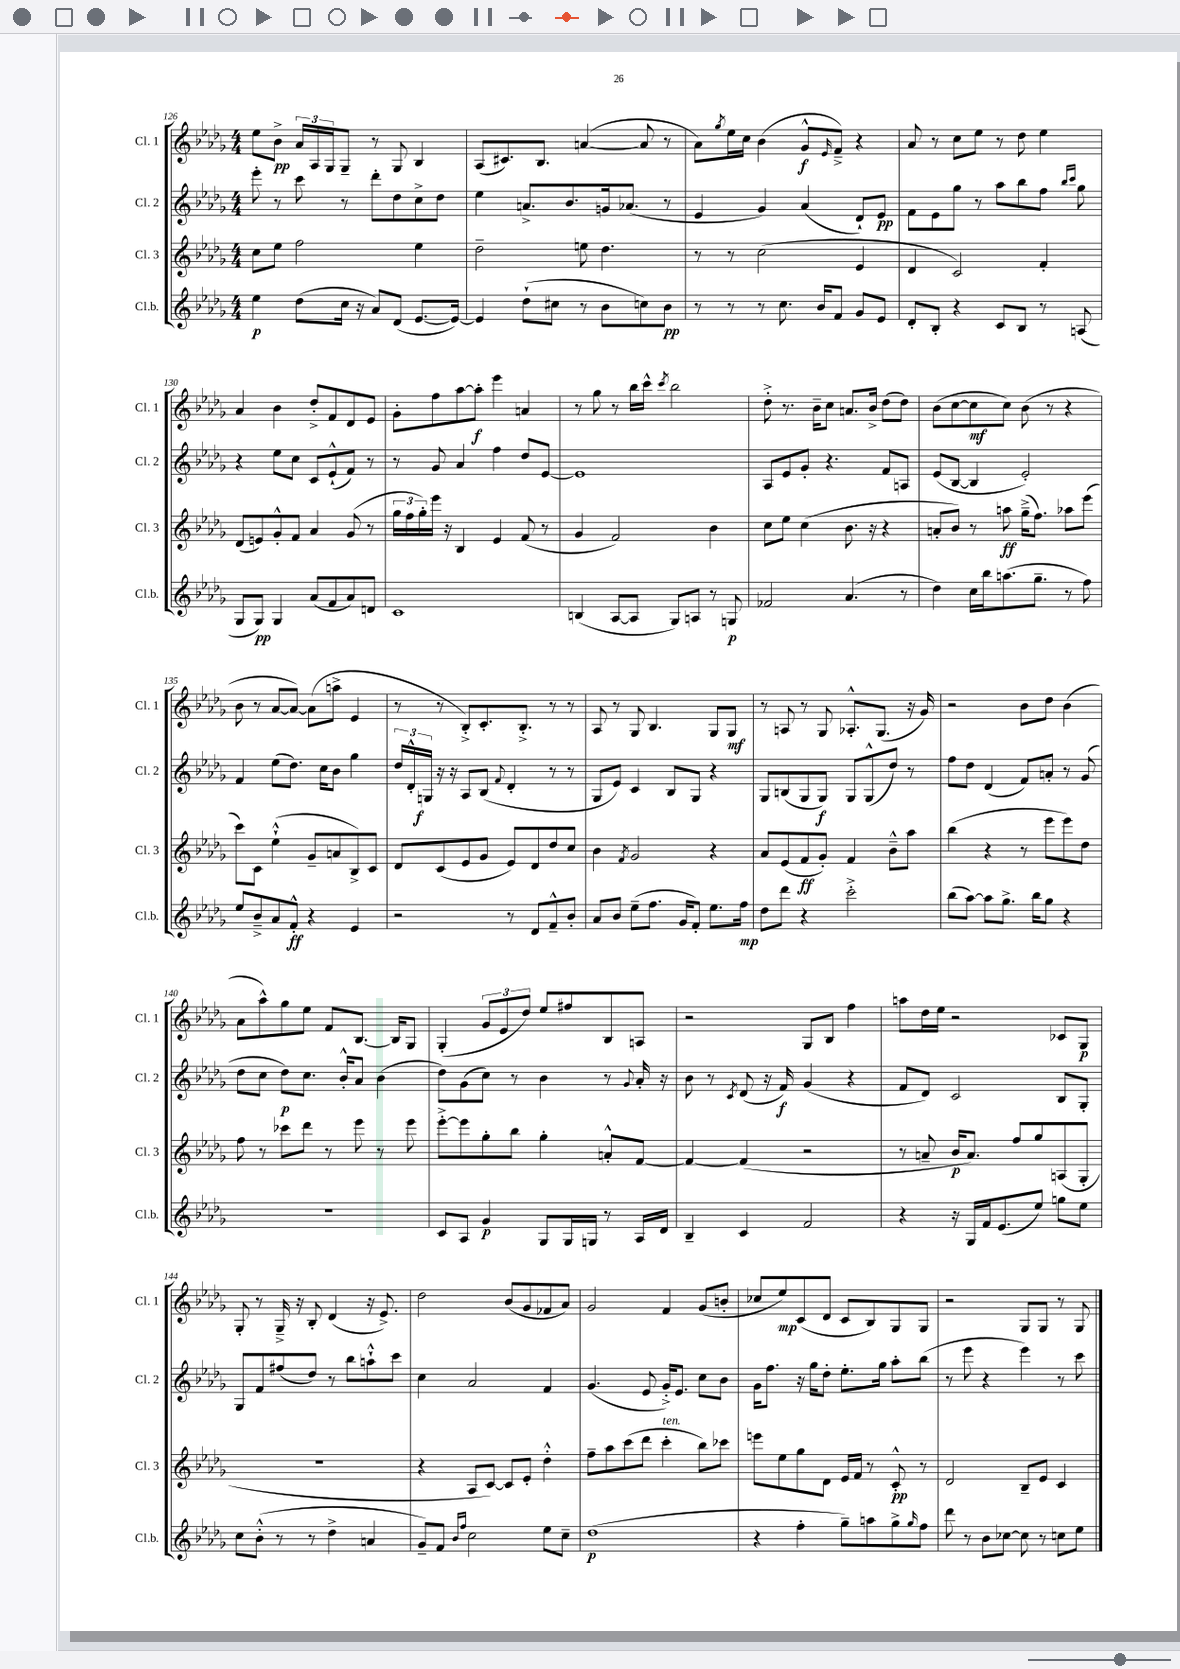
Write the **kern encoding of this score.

**kern	**kern	**kern	**kern
*staff4	*staff3	*staff2	*staff1
*clefG2	*clefG2	*clefG2	*clefG2
*k[b-e-a-d-g-]	*k[b-e-a-d-g-]	*k[b-e-a-d-g-]	*k[b-e-a-d-g-]
*M4/4	*M4/4	*M4/4	*M4/4
4ee-\	8cc\L	8eee-'\	8ee-\L
.	8ee-\J	8r	8b-^\J
(8dd-\L	2ff\	8ccc\	24a-/LL
.	.	.	24A-/
.	.	.	24G-/J
16cc\Jk	.	8r	8G-~/J
16r	.	.	.
8a-/L)	.	8ddd-'\L	8r
(8d-/J	.	8dd-\	8G-/
[8.e-/L	4ee-\	8cc^\	4B-/
.	.	8dd-\J	.
16e-/_Jk)	.	.	.
=	=	=	=
4e-/]	2dd-~\	4ee-\	(8A-/L
.	.	.	8.c#/)
(8dd-`\L	.	8.a^/L	.
.	.	.	8.B-/J
8cc#\J	.	.	.
.	.	8.b-/	.
8r	8ee\	.	([4a/
8b-\L	4.dd-\	16g/k	.
.	.	(8.a-/J	.
8cc\)	.	.	8a/]
8b-\J	.	8r	8r
=	=	=	=
8r	8r	4e-/	8a-\L)
.	.	.	8qgg-/
8r	8r	.	16ee-\L
.	.	.	16cc\JJ
8r	(2cc\	4g-/)	(4b-\
8.cc\	.	.	.
.	.	(4a-/	8g-^^/L
16b-/LK	.	.	.
.	.	.	16qqe-/
8f/J	.	.	8f~^/J)
8g-/L	4e-/	8d-`/L)	4r
8e-/J	.	8e-/J	.
=	=	=	=
8d-'/L	4d-/	8f\L	8a-/
8B-'/J	.	8e-\	8r
4r	2c/)	8gg-\J	8cc\L
.	.	8r	8ee-\J
8c/L	.	8aa-\L	8r
8B-/J	.	8bb-\	8dd-\
8r	4f'/	8ff\J	4ee-\
.	.	16qqbb-/LL	.
.	.	16qqccc/JJ	.
(8A/	.	8gg-\	.
=	=	=	=
8G-/L	(8d-/L	4r	4a-/
8G-/J)	8e/)	.	.
4G-/	8g-'^^/	8ee-\L	4b-\
.	8f/J	8cc\J	.
(8a-/L	4a-/	8c/L	8dd-'^/L
8f/	.	(8e-`^^/	8f/
8a-/)	(8g-/	8f/J)	8d-/
8d/J	8r	8r	8e-/J
=	=	=	=
1c	24gg-\LL	8r	8g-'\L
.	24ff\	.	.
.	24gg-'\)	.	.
.	16eee-\JJ	8g-/	8ff\
.	16r	.	.
.	4B-/	4a-/	[8aa-\
.	.	.	8aa-'\]J
.	4e-/	4ff\	4eee-\
.	(8f/	8dd-/L	4a/
.	8r	[8e-/J	.
=	=	=	=
(4B/	4g-/	1e-]	8r
.	.	.	8gg-\
[8A-/L	2f/)	.	8r
8A-/]J	.	.	16bb-\LL
.	.	.	16ccc^^\JJ
.	.	.	8qccc/
8G-/L)	.	.	2bb-\
8A/J	.	.	.
8r	4b-\	.	.
8G/	.	.	.
=	=	=	=
2f-/	8cc\L	8A-/L	8dd-'^\
.	8ee-\J	8e-/	8.r
.	(4cc\	8g-'/J	.
.	.	.	16b-~\LK
.	.	4.r	8cc\J
(4.a-/	8.b-\	.	8.a/L
.	16r	.	16b-^/Jk
.	4r	8f/L	(8dd-\L
8r	.	8A/J	8dd-\J)
=	=	=	=
4dd-\)	8a'/L	(8e-/L	(8b-\L
.	8b-/J)	[8B-/J	[8cc\
16cc\LL	8r	4B-/]	8cc\]
16bb-\J	.	.	.
(8.aa\	8aa\	.	8cc\J)
.	(16gg-~^\LK	2e-'/)	(8b-\
8.gg-~\J	8.ff\J)	.	.
.	.	.	8r
8r	8aa-\L	.	4r
8ff\)	(8eee-\J	.	.
=	=	=	=
8ee-/L	8ccc\L)	4f/	8b-\
8b-~^/	8c\J	.	8r
8a-/	(4ee-`^^\	(8ee-\L	[8a-/L
8f'^^/J	.	8.dd-\J)	8a-/_J)
4r	8g-~/L	.	(8a-\]L
.	.	16cc\LK	.
.	8a/	8b-\J	8aa^\J
4e-/	8B-^/)	4gg-\	4e-/
.	8c/J	.	.
=	=	=	=
2r	8d-/L	24dd-/LL	8r
.	.	24d-'^^/	.
.	.	24G/JJ	.
.	(8c/	16r	8r
.	.	16r	.
.	8e-/	8A-/L	8B-'^/L)
.	8g-/J	(8B-/J	8.c'/
.	.	8qqf/	.
8r	8e-/L)	4d-'/	.
.	.	.	8.B-'^/J
8d-/L	8d-/	.	.
8f~^^/	8dd-/	8r	8r
8b-'/J	8cc/J	8r	8r
=	=	=	=
8a-/L	4b-\	8G-/L	8A-/
8b-/J	.	8e-/J)	8r
.	8qf/	.	.
(8ee-~\L	2g-/	4c/	8G-/
8.ff\J	.	.	4.B-/
.	.	8B-/L	.
16g-/LK	.	.	.
8f'/J)	.	8G-/J	.
8.ee-\L	4r	4r	8G-/L
.	.	.	8G-/J
16ff\Jk	.	.	.
=	=	=	=
8dd-\L	8a-/L	8G-/L	8r
8ddd-\J	(8e-/	(8B/	8A/
4r	8f/	8G-/	8r
.	8g-'/J)	8G-/J)	8G-/
2ccc'^\	4f/	8G-/L	8.A-'^^/L
.	.	(8G-^^/	.
.	.	.	(8.G-/J
.	8b-~^^\L	8dd-/J)	.
.	8aa-\J	8r	16r
.	.	.	16g-/)
=	=	=	=
(8bb-\L	(4bb-\	8ff\L	2r
[8aa-\J)	.	8dd-\J	.
8aa-\]L	4r	(4d-/	.
8.gg-^\J	.	.	.
.	8r	8f/L)	8b-\L
16bb-\LK	.	.	.
8gg-\J	8eee-\L	8a'/J	8dd-\J
4r	8eee-\)	8r	(4b-\
.	8dd-\J	(8g-/	.
=	=	=	=
1r	8ff\	8dd-\L	8a-\L
.	8r	8cc\J	8aa-^^\)
.	8ccc-\L	8dd-\L)	8gg-\
.	8ddd-\J	8.cc\J	8ee-\J
.	8r	.	8f/L
.	.	16b-'^^/LK	.
.	8eee-\	8a-/J	[8.B-/J
.	8r	(4b-\	.
.	.	.	16B-/]LK
.	8eee-\	.	8G-/J
=	=	=	=
8c/L	[8eee-'^\L	8dd-\L)	(4G-'/
8A-/J	8eee-\]	(8g-\	.
4g-/	8gg-'\	8cc\J)	12g-/L
.	.	.	12e-/
.	8bb-\J	8r	.
.	.	.	12dd-/J)
8G-/L	4gg-'\	4b-\	8ee-/L
16G-/L	.	.	8ff#/
16G/JJ	.	.	.
8r	8a'^^/L	8r	8B-/
.	.	8qqg-/	.
16A-/LL	[8f/J	16a-'/	8A/J
16d-/JJ	.	16r	.
=	=	=	=
4B-~/	4f/_	8b-\	2r
.	.	8r	.
.	.	8qc/	.
4c/	(4f/]	(8d-/	.
.	.	16r	.
.	.	16f/)	.
2f/	2r	(4g-/	8G-/L
.	.	.	8B-/J
.	.	4r	4ff\
=	=	=	=
4r	8r	8f/L	8aa\L
.	8a~/	8d-/J)	16dd-\L
.	.	.	16ee-\JJ
16r	16b-/LK	2c/	2r
16G-/LL	8.a/J)	.	.
16f/J	.	.	.
(8.e-/	.	.	.
.	8ff/L	.	.
8ee-/J)	8gg-/	.	.
8gg\L	(8A/	8B-/L	8c-/L
8ee-\J	8G-'/J	8G-'/J	8G-/J
=	=	=	=
8cc\L	1r	8G-/L	8G-'/
(8b-'^^\J	.	8f/	8r
8r	.	(8ff#/	16G-~^/
.	.	.	16r
8r	.	8dd-/J)	8B-'/
4dd-^\	.	8r	(4d-/
.	.	8bb-\L	.
4a/	.	8aa`^^\	16r
.	.	.	8.e-^/)
.	.	8ccc\J	.
=	=	=	=
8g-~/L)	4r	4cc\	2dd-\
8f/J	.	.	.
16qqb-/LL	.	.	.
16qqff/JJ	.	.	.
2cc\	8A-/L	2a-/	.
.	[8c/J)	.	.
.	8c/]L	.	(8b-/L
.	8e-'/J	.	8g-/
8ee-\L	4dd-'^^\	4f/	8f-/
8cc~\J	.	.	8a-/J)
=	=	=	=
(1dd-	8ff~\L	(4.g-/	2g-/
.	8aa-\	.	.
.	(8ccc\	.	.
.	8ddd-\J	8e-/	.
.	4ccc'\	16g-'^/LK)	4f/
.	.	8.e-/J	.
.	8bb-\L)	8cc\L	(8g-/L
.	8ccc-\J	8b-\J	8b'/J
=	=	=	=
4r	8eee\L	16g-\LK	8cc-/L
.	.	8.ff\J	.
.	8ee-\	.	8ee-/)
4ff'\	8gg-\	16r	(8c/
.	.	16gg-\LK	.
.	8d-\J	8dd-'\J	8d-/J
8gg-~\L)	16e-/LL	8.ee-'\L	8c/L
.	16f/JJ	.	.
8aa\	8r	.	8B-/)
.	.	16gg-\Jk	.
8gg-^\	8c'^^/	8aa-'\L	8G-/
16qqgg-/	.	.	.
8ff\J	8r	(8bb-\J	8G-/J
=	=	=	=
8ddd-\	2d-/	8r	2r
8r	.	8eee-\	.
8b-\L	.	4r	.
[8cc-\J	.	.	.
8cc-\]	8B-~/L	4eee-\)	8G-/L
8r	8e-/J	.	8G-/J
8cc\L	4c/	8r	8r
8ee-\J	.	8ccc\	8G-/
==	==	==	==
*-	*-	*-	*-
